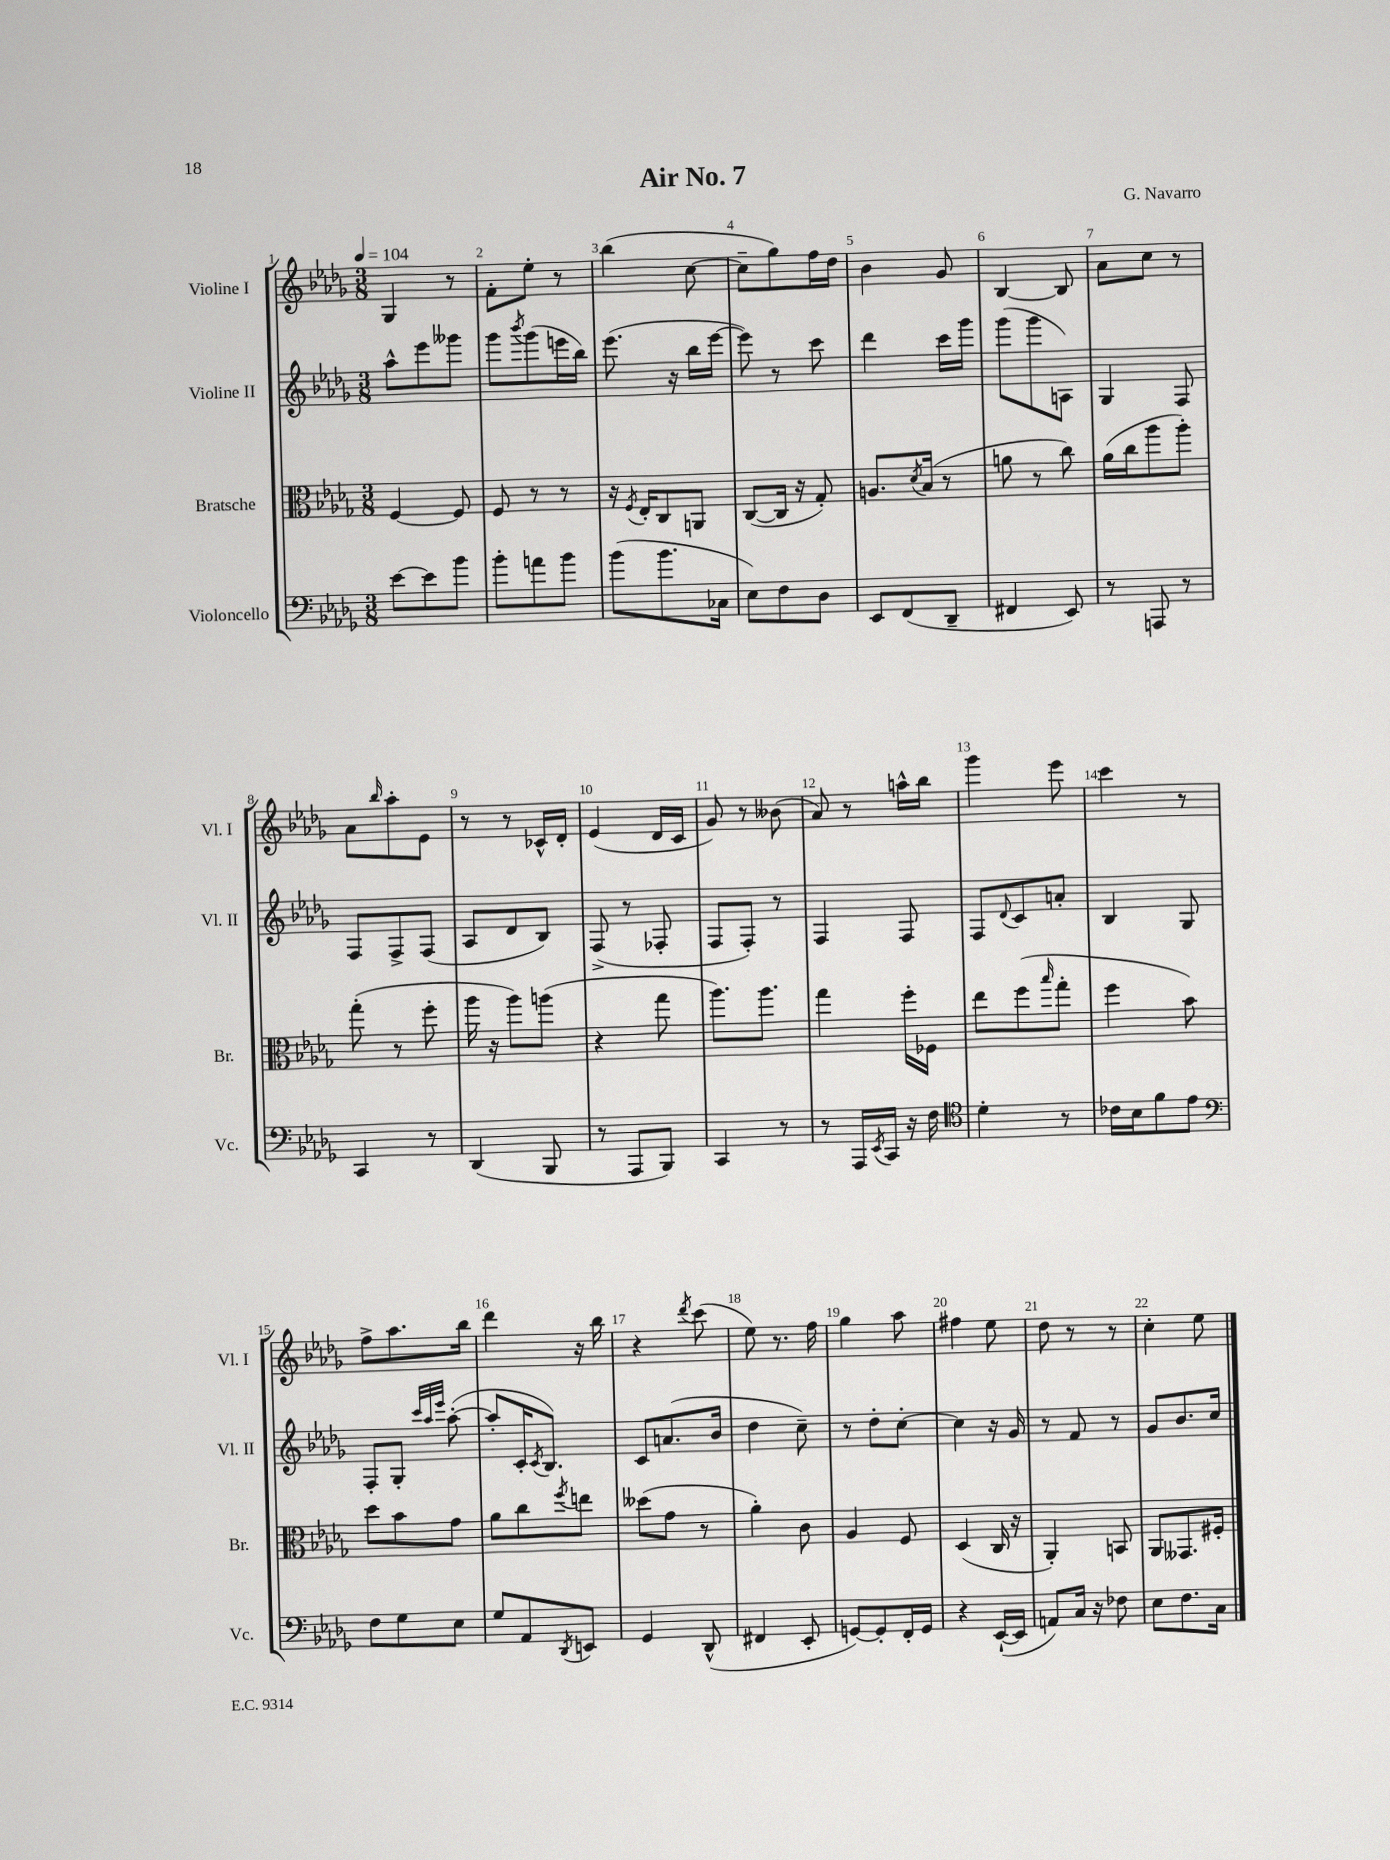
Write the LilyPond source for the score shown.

\header { title = "Air No. 7" composer = "G. Navarro" }
<<
\new StaffGroup <<
\new Staff = "s0" \with { instrumentName = "Violine I" shortInstrumentName = "Vl. I" } {
    \clef treble \key des \major \numericTimeSignature \time 3/8 \tempo 4 = 104
    ges4 r8 |
    f'8-. ees''8-. r8 |
    bes''4( c''8~ |
    c''8-- ges''8) f''16 des''16 |
    bes'4 ges'8 |
    bes4~ bes8 |
    aes'8 c''8 r8 |
    aes'8 \grace { bes''16 } aes''8-. ees'8 |
    r8 r8 ces'16-^ des'16-. |
    ees'4( des'16 c'16 |
    ges'8) r8 beses'8( |
    aes'8) r8 a''16-^ bes''16 |
    ges'''4 ees'''8 |
    c'''4 r8 |
    f''8-> aes''8. bes''16 |
    des'''4 r16 bes''16 |
    r4 \acciaccatura { des'''8 } c'''8( |
    ees''8) r8. f''16 |
    ges''4 aes''8 |
    fis''4 ees''8 |
    des''8 r8 r8 |
    c''4-. ees''8 \bar "|." |
}
\new Staff = "s1" \with { instrumentName = "Violine II" shortInstrumentName = "Vl. II" } {
    \clef treble \key des \major \numericTimeSignature \time 3/8
    aes''8-^ ees'''8 geses'''8 |
    ges'''8 \acciaccatura { bes'''8 } ges'''8( e'''16 bes''16) |
    ees'''8.( r16 bes''16 ees'''16~ |
    ees'''8) r8 c'''8 |
    des'''4 c'''16 ges'''16 |
    ges'''8( ges'''8 a8) |
    ges4 f8 |
    f8 f8-> f8( |
    aes8 des'8 bes8) |
    f8->( r8 fes8-. |
    f8 f8-.) r8 |
    f4 f8 |
    f8 \appoggiatura { des'8 } c'8 a'8-. |
    bes4 ges8 |
    f8-. ges8-. \grace { c'''32 aes''32 ees'''32 } aes''8~-.( |
    aes''8-. c'16-. \acciaccatura { c'8 } bes8.) |
    c'8 a'8.( bes'16 |
    des''4 c''8--) |
    r8 des''8-. c''8~-. |
    c''4 r16 ges'16 |
    r8 f'8 r8 |
    ges'8 bes'8. c''16 \bar "|." |
}
\new Staff = "s2" \with { instrumentName = "Bratsche" shortInstrumentName = "Br." } {
    \clef alto \key des \major \numericTimeSignature \time 3/8
    f4~ f8 |
    f8 r8 r8 |
    r16 \acciaccatura { f8 } ees16-. c8 a,8 |
    c8~( c16 r16 ges8-.) |
    a8. \acciaccatura { des'8 } bes16( r8 |
    a'8 r8 c''8) |
    aes'16( c''16 aes''8 aes''8-.) |
    ges''8-.( r8 f''8-. |
    aes''16 r16 aes''8) a''8( |
    r4 ges''8 |
    aes''8.) aes''8. |
    ges''4 f''16-. fes16 |
    ees''8 f''8( \grace { bes''16 } ges''8-. |
    f''4 bes'8) |
    des''8 bes'8 ges'8 |
    aes'8 c''8 \acciaccatura { f''8 } e''8 |
    deses''8( ges'8 r8 |
    aes'4-.) c'8 |
    aes4 f8 |
    des4( c16 r16 |
    aes,4-.) b,8 |
    aes,8 geses,8. fis16-. \bar "|." |
}
\new Staff = "s3" \with { instrumentName = "Violoncello" shortInstrumentName = "Vc." } {
    \clef bass \key des \major \numericTimeSignature \time 3/8
    ees'8~ ees'8 bes'8 |
    bes'8-. a'8 bes'8 |
    bes'8( bes'8. ces16 |
    ees8) f8 des8 |
    ees,8 f,8( des,8-- |
    fis,4 ees,8) |
    r8 a,,8 r8 |
    c,4 r8 |
    des,4( bes,,8 |
    r8 aes,,8 bes,,8) |
    c,4 r8 |
    r8 aes,,16 \acciaccatura { ees,8 } c,16 r16 f16 |
    \clef tenor des'4-. r8 |
    ces'16 bes16 f'8 ees'8 |
    \clef bass f8 ges8 ees8 |
    ges8 aes,8 \acciaccatura { des,8 } e,8 |
    ges,4 des,8-^( |
    fis,4 ees,8-. |
    g,8~) g,8-. f,16-. g,16 |
    r4 ees,16~-!( ees,16 |
    a,8) c16 r16 fes8 |
    ees8 f8. c16 \bar "|." |
}
>>
>>
\layout { \context { \Score \override BarNumber.break-visibility = ##(#f #t #t) barNumberVisibility = #all-bar-numbers-visible } }
